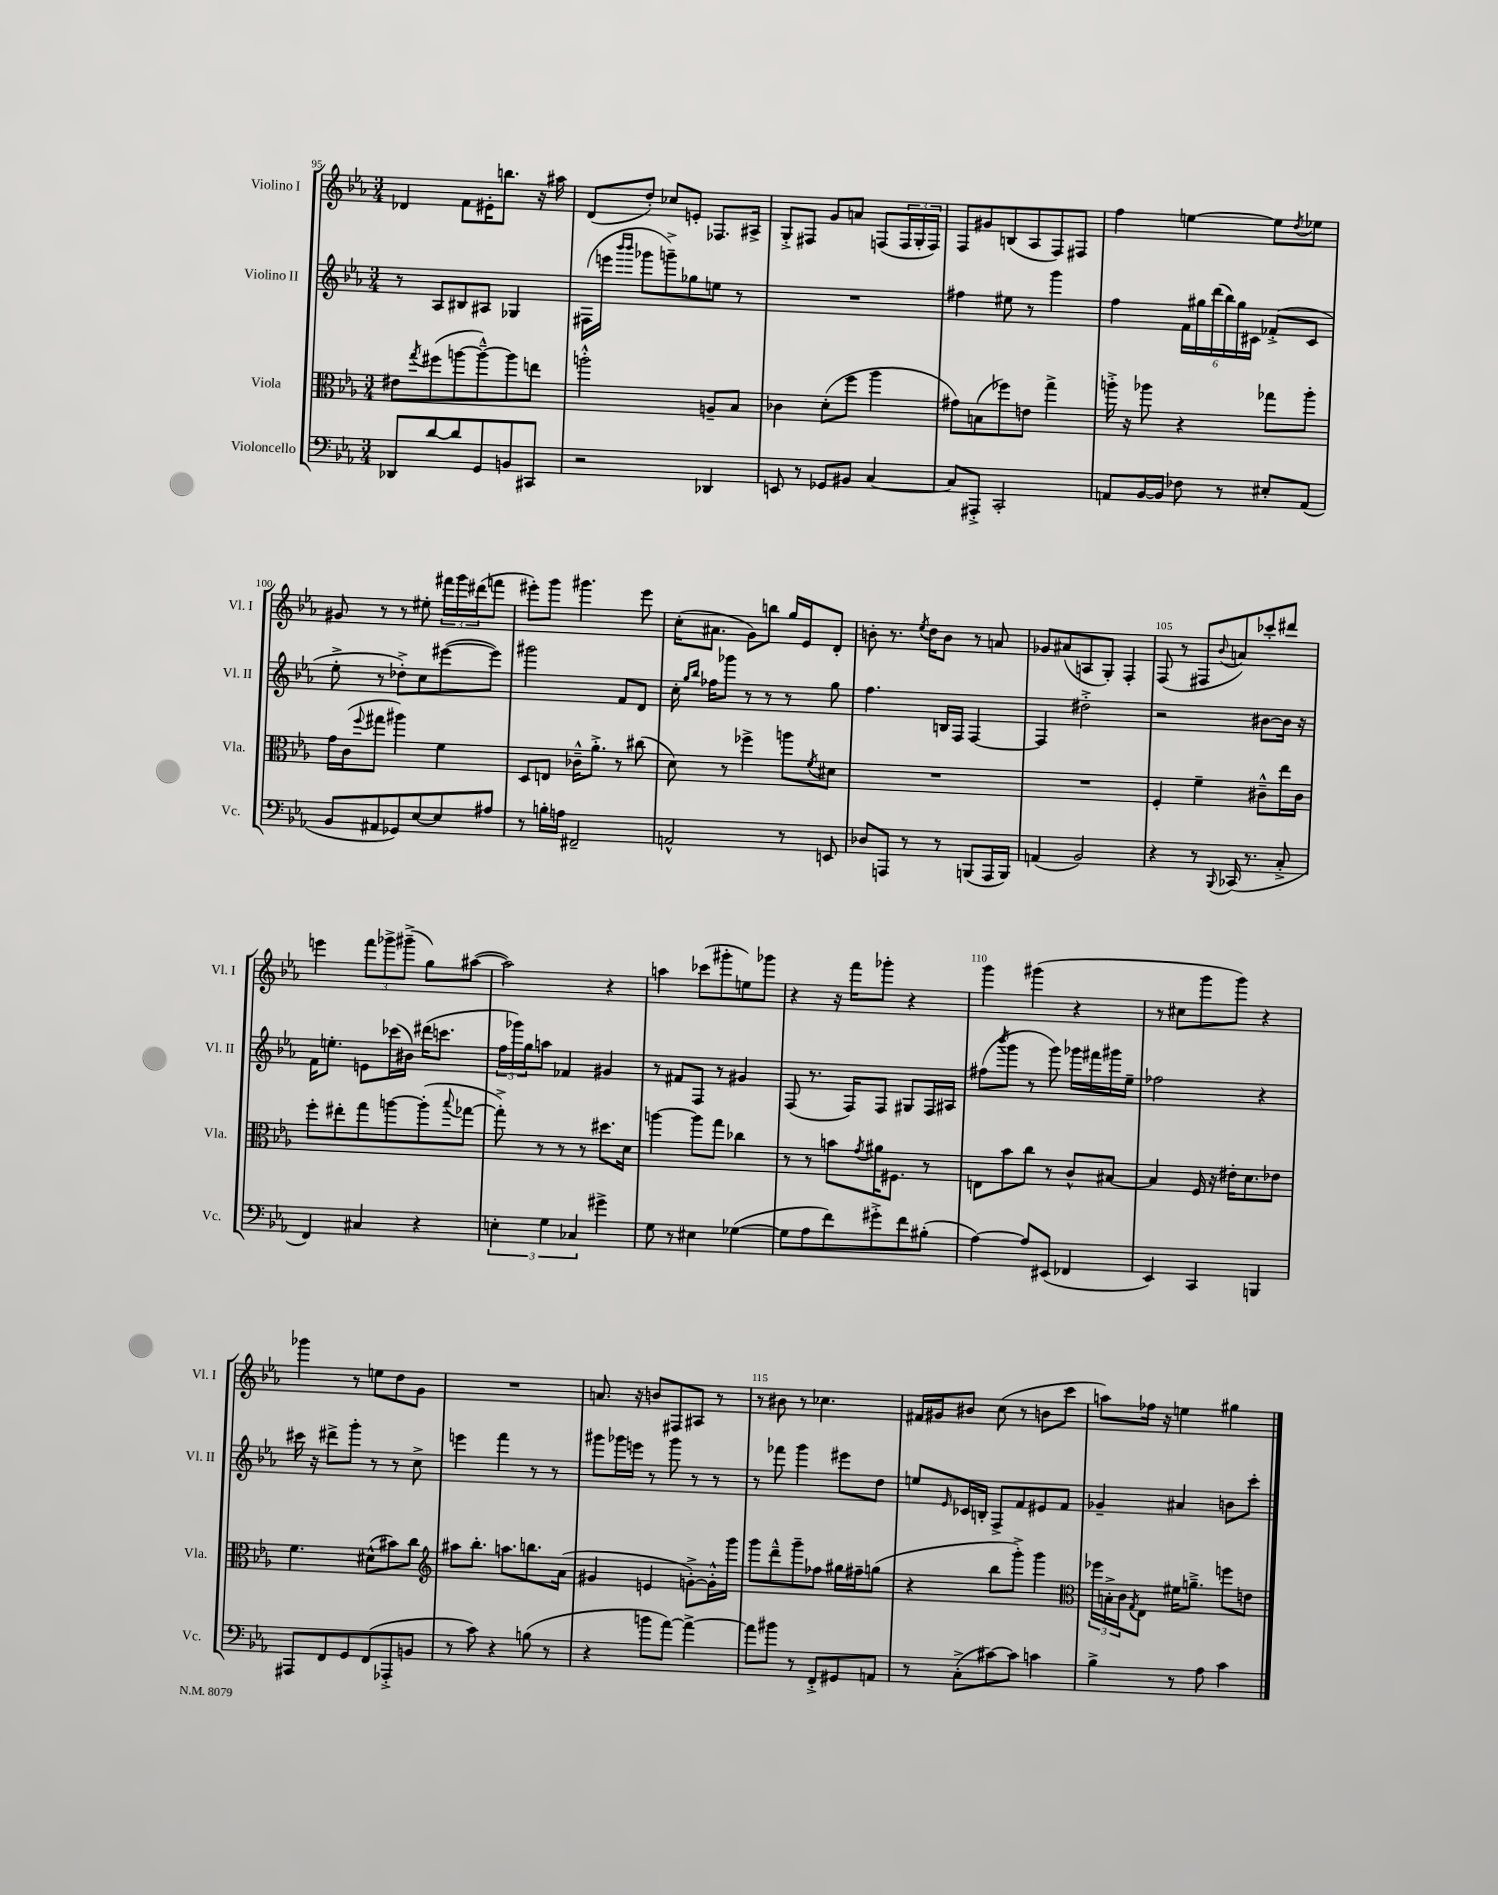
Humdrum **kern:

**kern	**kern	**kern	**kern
*staff4	*staff3	*staff2	*staff1
*clefF4	*clefC3	*clefG2	*clefG2
*k[b-e-a-]	*k[b-e-a-]	*k[b-e-a-]	*k[b-e-a-]
*M3/4	*M3/4	*M3/4	*M3/4
8DD-/L	8e#\L	8r	4d-/
.	8qgg/	.	.
[8d/	(8ff#\	8A-/L	.
8d/]	[8aa\	8B#/	8f\L
8GG/	8aa~^^\_)	8A#/J	16e#'\K
.	.	.	8.bb\J
8BB/	8aa\]	4G-/	.
8CC#/J	8ee\J	.	16r
.	.	.	16aa#\
=	=	=	=
2r	2aa'^^\	(16F#\LL	(8d/L
.	.	16eee\JJ	.
.	.	16qqbbb-/LL	.
.	.	16qqbbb-/JJ	.
.	.	8ggg-\L	8dd'/J)
.	.	8ggg~^\)	8cc-/L
.	.	8gg-\	8e'/J
4DD-/	8A~/L	8ee\J	8.F-/L
.	8B-/J	8r	.
.	.	.	16A#^/Jk
=	=	=	=
8EE/	4c-\	2.r	8G'^/L
8r	.	.	8F#/J
8GG-/L	(8d'\L	.	8g/L
8BB#/J	8ff\J	.	8a/J
[4C/	4aa-\	.	(8F/L
.	.	.	24F/L
.	.	.	24G'/
.	.	.	24F/JJ)
=	=	=	=
8C/]L	8g#\L)	4ff#\	8F/L
8AAA#'^/J	(8B\	.	8g#/
2CC'/	8ff-\)	8ee#\	(8B/
.	8e\J	8r	8A-/
.	4gg^\	4ggg\	8F/)
.	.	.	8F#/J
=	=	=	=
8AA/L	16aa'^\	4ff\	4ff\
.	16r	.	.
[16BB-/L	8aa-\	.	.
16BB-/]JJ	.	.	.
8F-\	4r	24f\LL	[4ee\
.	.	24gg#\	.
.	.	(24ddd\	.
8r	.	24bb-\)	.
.	.	24gg#\	.
.	.	24c#\JJ	.
8E#'/L	8gg-\L	(8f-'^/L	8ee\]L
.	.	.	8qdd/
(8AA/J	8aa-'\J	8c#/J	8ee-\J
=	=	=	=
8BB-/L	16g\LL	8ee-'^\	8g#/
.	(16c\J	.	.
.	8qqff/	.	.
8AA#/	8gg#\J	8r	8r
8GG-/)	4aa#\)	8dd-'^\L)	8r
[8E-/	.	8cc\	8ee#'\
8E-/]	4f\	([8eee#\	24fff#\LL
.	.	.	24ggg\
.	.	.	(24ddd#\J
8A#/J	.	8eee#\]J)	8fff\J
=	=	=	=
8r	8D/L	2ggg#\	8eee#'\L)
16B'\LL	8E/J	.	8ggg\J
16A\JJ	.	.	.
2FF#~/	16c-~^^\LK	.	4.ggg#\
.	8.a-'^\J	.	.
.	8r	8f/L	.
.	(8cc#\	8d/J	8eee#\
=	=	=	=
2AA^^/	8d\)	16cc'\	(16cc'\LK
.	.	16qqgg/LL	.
.	.	16qqbb-/JJ	.
.	.	16ff-\LK	8.a#\J
.	8r	8ggg-\J	.
.	4ff-^\	8r	8g\L)
.	.	8r	8bb\J
8r	8aa\L	8r	16gg/LL
.	.	.	16e-/J
.	8qf/	.	.
8EE/	8d#\J	8gg\	8d'/J
=	=	=	=
8D-/L	2.r	4.ff\	8b'\
8AAA/J	.	.	8.r
8r	.	.	.
.	.	.	8qee-/
.	.	.	16dd\LK
8r	.	16B/LL	8b\J
.	.	16F/JJ	.
(8BBB/L	.	[4F/	8r
16AAA/L	.	.	8a/
16BBB/JJ)	.	.	.
=	=	=	=
(4AA/	2.r	4F/]	8g-/L
.	.	.	(8a#/
2BB-/)	.	2dd#'^\	8A/
.	.	.	8G'/J)
.	.	.	4F'/
=	=	=	=
4r	4F'/	2r	(8F/
.	.	.	8r
8r	4f~\	.	8F#/L
8qqBBB-/	.	.	8qqb-/
(16CC-/	.	.	8a/)
8.r	.	.	.
.	8c#~^^\L	[8b#\L	8ccc-'/
8C'^/	16ee-\L	16b#\]Jk	8ddd#/J
.	16c#\JJ	16r	.
=	=	=	=
4FF/)	8ff'\L	16f\LK	4eee\
.	.	8.ee'\J	.
.	8ee#'\	.	.
4C#/	8gg\	8e\L	12fff\L
.	.	.	12ggg-^\
.	[8aa\	(16ccc-\L	.
.	.	.	(12ggg#~^\J
.	.	16b#\JJ)	.
4r	(8aa'\]	(16ddd#\LK	8gg\L)
.	.	8.ccc\J	.
.	8qqbb-/	.	.
.	[8gg-\J	.	([8aa#\J
=	=	=	=
6E'\	8gg-'^\])	24ff\LL	2aa#\])
.	.	24ggg-\)	.
.	.	24gg\J	.
.	8r	8aa\J	.
6G\	.	.	.
.	8r	4f-/	.
6C-/	.	.	.
.	8r	.	.
4g#^\	8.dd#\L	4g#/	4r
.	16d\Jk	.	.
=	=	=	=
8G\	[4aa\	8r	4aa\
8r	.	8f#/L	.
4E#\	8aa\]L	8F/J	(8ccc-\L
.	8gg\J	8r	8ggg#'\
([4G-\	4cc-\	4g#/	8ee\)
.	.	.	8ggg-\J
=	=	=	=
8G-\]L	8r	(8F/	4r
8A-\	8r	8.r	.
8f\)	8b\L	.	16r
.	.	16F/LK)	16fff\LK
.	8qg/	.	.
8g#'^\	16a#\K	8F/J	8ggg-'\J
.	8.F#\J	.	.
8f\	.	8G#/L	4r
(8B#'\J	8r	16F/L	.
.	.	16A#/JJ	.
=	=	=	=
[4A-\)	8E\L	(8ff#\L	4ggg\
.	.	8qbbb-/	.
.	8b-\	8ggg\J	.
8A-/]L	8cc\J	8r	(4ggg#\
(8EE#/J	8r	8ggg\)	.
4FF-/	8c^^/L	16ggg-\LL	4r
.	.	16fff#\	.
.	[8B#/J	16ggg#\	.
.	.	16ee-~\JJ	.
=	=	=	=
4EE-/)	4B#/]	2ff-\	8r
.	.	.	8cc#\L
4CC/	16F/	.	8ggg\
.	16r	.	.
.	16e#'\LK	.	8ggg\J)
.	8.d\	.	.
4BBB/	.	4r	4r
.	8e-\J	.	.
=	=	=	=
8AAA#/L	4.f\	16ccc#\	4ggg-\
.	.	16r	.
8FF/	.	8ddd#^\L	.
8GG/	.	8ggg'\J	8r
(8FF/	(8d#^^\L	8r	8ee\L
8AAA-'^/	8b#\)	8r	8dd\
8BB/J	8cc\J	8cc^\	8g\J
=	=	=	=
*	*clefG2	*	*
8r	8aa#\L	4eee\	2.r
8c\)	8.bb-'\J	.	.
4r	.	4fff\	.
.	8.aa\L	.	.
(8B\	8.bb\	8r	.
8r	.	8r	.
.	(16a-\Jk	.	.
=	=	=	=
4r	4g#/	8ggg#\L	8.a/
.	.	16ggg-\L	.
.	.	16eee\JJ	16r
8b\L	4e/	8r	8b/L
[8a-\J)	.	8ggg-\	8F#/
4a-^\_	[8g'^\L)	8r	8A#/J
.	16g'^^\]L	8r	8r
.	16ggg\JJ	.	.
=	=	=	=
8a-\]L	8ggg\L	8r	8r
8b#\J	8ddd~^^\	8fff-\	8b#\
8r	8ggg~\	4ggg\	8r
8FF'^/L	8ff-\J	.	4.cc-\
8GG#/	16gg#\LL	8eee#\L	.
.	16ff#~\J	.	.
8AA/J	(8gg\J	8dd\J	.
=	=	=	=
8r	4r	8ee/L	16f#/LL
.	.	.	16g#/J
.	.	16qqe-/	.
(8C'^\L	.	16c-/L	8b#/J
.	.	16B'/JJ	.
[8c#\)	8bb-\L	8F^/L	(8cc\
8c#\]J	8ggg'^\J)	8f/	8r
4c\	4ggg\	8e#/	8b\L
.	.	8f/J	8ccc\J
=	=	=	=
*	*clefC3	*	*
4B-^\	24ff-\LL	4g-~/	8aa\L)
.	24B'^\	.	.
.	24c\J	.	.
.	8qG/	.	.
.	8E-\J	.	16ff-\Jk
.	.	.	16r
8r	16f#\LK	4a#/	4ee\
.	8.a~^\J	.	.
8A-\	.	.	.
4c\	8ff\L	8b\L	4gg#\
.	8e\J	8ccc'\J	.
==	==	==	==
*-	*-	*-	*-
